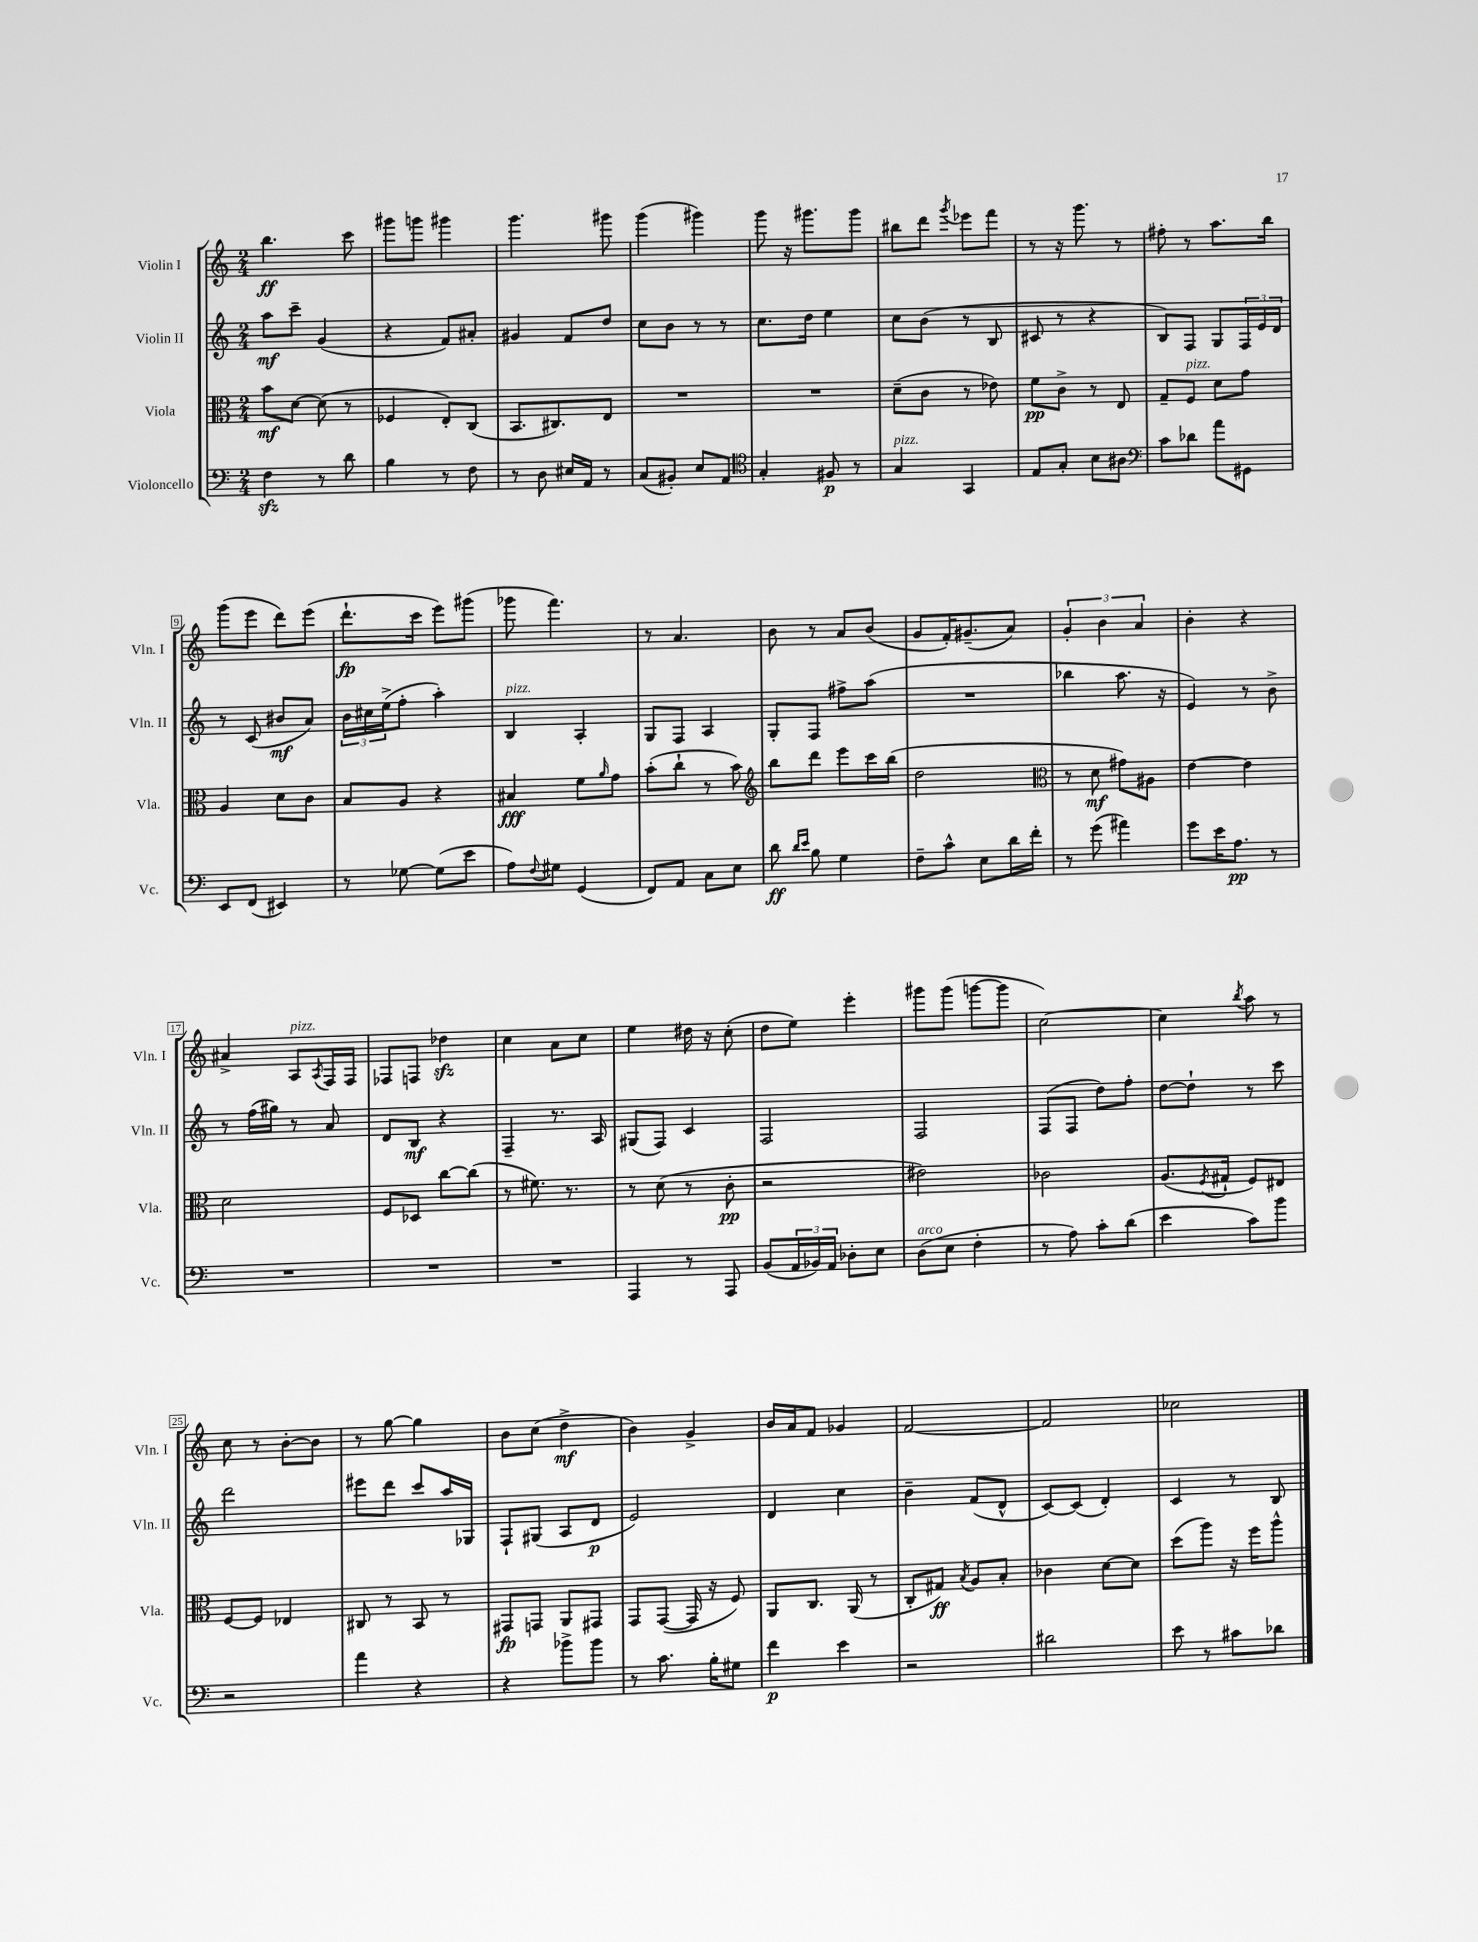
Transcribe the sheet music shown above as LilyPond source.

<<
\new StaffGroup <<
\new Staff = "s0" \with { instrumentName = "Violin I" shortInstrumentName = "Vln. I" } {
    \clef treble \key c \major \numericTimeSignature \time 2/4
    b''4.\ff c'''8 |
    gis'''8 g'''8 gis'''4 |
    g'''4. gis'''8 |
    g'''4( gis'''4) |
    g'''8 r16 gis'''8. gis'''8 |
    bis''8 d'''8 \acciaccatura { g'''8 } ees'''8 f'''8 |
    r8 r16 g'''8. r8 |
    fis''8-. r8 a''8. b''16 |
    g'''8( e'''8 d'''8) e'''8( |
    d'''8.-!\fp c'''16 e'''8) gis'''8( |
    ges'''8 f'''4.) |
    r8 a'4. |
    b'8 r8 a'8 b'8( |
    g'8 f'16-.) gis'8.--( a'8) |
    \tuplet 3/2 { g'4-. b'4 a'4 } |
    b'4-. r4 |
    ais'4-> a8^\markup { \italic "pizz." } \acciaccatura { a8 } f16 f16 |
    fes8 f8 des''4\sfz |
    c''4 a'8 c''8 |
    e''4 dis''16 r16 c''8-.( |
    d''8 e''8) e'''4-. |
    gis'''8 gis'''8( g'''8~ g'''8 |
    c''2~) |
    c''4 \acciaccatura { b''8 } a''8 r8 |
    c''8 r8 b'8~-. b'8 |
    r8 g''8~ g''4 |
    b'8 c''8( d''4->\mf |
    b'4) g'4-> |
    b'16 a'16 f'8 ges'4 |
    f'2~ |
    f'2 |
    ces''2 \bar "|." |
}
\new Staff = "s1" \with { instrumentName = "Violin II" shortInstrumentName = "Vln. II" } {
    \clef treble \key c \major \numericTimeSignature \time 2/4
    a''8\mf c'''8-- g'4( |
    r4 f'8) ais'8-. |
    gis'4 f'8 d''8 |
    c''8 b'8 r8 r8 |
    c''8. d''16 e''4 |
    c''8 b'8( r8 b8 |
    cis'8 r8 r4 |
    b8) f8 g8 \tuplet 3/2 { f16 e'16 d'16 } |
    r8 c'8( bis'8\mf a'8) |
    \tuplet 3/2 { b'16 cis''16 e''16->( } f''8-. a''4-.) |
    b4^\markup { \italic "pizz." } a4-. |
    g8 f8 a4 |
    g8-. f8 fis''8-> a''8( |
    R2 |
    bes''4 a''8. r16 |
    e'4) r8 b'8-> |
    r8 f''16( gis''16) r8 a'8 |
    d'8 b8\mf r4 |
    f4-- r8. a16 |
    gis8( f8) c'4 |
    f2 |
    f2 |
    f8( f8 d''8) f''8-. |
    d''8~ d''8-! r8 c'''8 |
    d'''2 |
    eis'''8 d'''8 c'''8 a''16 ges16 |
    f8-! gis8( a8 d'8\p |
    e'2) |
    d'4 c''4 |
    b'4-- f'8( d'8-^ |
    c'8~) c'8( d'4-.) |
    c'4 r8 b8 \bar "|." |
}
\new Staff = "s2" \with { instrumentName = "Viola" shortInstrumentName = "Vla." } {
    \clef alto \key c \major \numericTimeSignature \time 2/4
    b'8\mf d'8~ d'8( r8 |
    fes4 e8-.) c8( |
    b,8. cis8.) e8 |
    R2 |
    R2 |
    d'8--( c'8 r8 ees'8) |
    f'8\pp c'8-> r8 e8 |
    g8-- f8^\markup { \italic "pizz." } d'8 g'8 |
    a4 d'8 c'8 |
    b8 a8 r4 |
    bis4\fff f'8 \grace { a'16 } g'8 |
    b'8-.( c''8-! r8 b'8) |
    \clef treble b''8 d'''8 e'''8 c'''16 b''16( |
    d''2 |
    \clef alto r8 d'8\mf gis'8) ais8 |
    e'4~ e'4 |
    d'2 |
    f8 des8 c''8~ c''8( |
    r8 fis'8.) r8. |
    r8 d'8( r8 c'8-.\pp |
    r2 |
    eis'2) |
    ces'2 |
    a8.( \acciaccatura { f8 } gis16-! f8) eis8 |
    f8~ f8 ees4 |
    cis8 r8 b,8 r8 |
    gis,8\fp g,8 a,8 gis,8 |
    g,8 g,8~( g,16 r16 f8) |
    a,8 c8. a,16( r8 |
    c8-. gis8\ff) \acciaccatura { b8 } a8 b8-. |
    ces'4 d'8~ d'8 |
    d''8( a''8) r16 f''16 a''8-^ \bar "|." |
}
\new Staff = "s3" \with { instrumentName = "Violoncello" shortInstrumentName = "Vc." } {
    \clef bass \key c \major \numericTimeSignature \time 2/4
    f4\sfz r8 d'8 |
    b4 r8 f8 |
    r8 d8 eis16 a,16 r8 |
    c8( bis,8-.) e8 a,8 |
    \clef tenor g4-. fis8\p r8 |
    g4^\markup { \italic "pizz." } g,4 |
    e8 g8-. b8 ais8 |
    \clef bass c'8 des'8 a'8 gis,8 |
    e,8 f,8( eis,4) |
    r8 ges8~ ges8( e'8 |
    a8) \appoggiatura { f8 } gis8 g,4( |
    f,8) a,8 c8 e8 |
    d'8\ff \grace { d'16 e'16 } b8 g4 |
    f8-- c'8-^ e8 d'16 f'16-. |
    r8 g'8( ais'4) |
    g'8 e'16 a8.\pp r8 |
    R2 |
    R2 |
    R2 |
    a,,4 r8 a,,8 |
    b,8( \tuplet 3/2 { a,16 bes,16) a,16 } des8-. e8 |
    d8^\markup { \italic "arco" }( e8 f4-. |
    r8 a8) c'8-. d'8( |
    e'4 c'8) b'8 |
    r2 |
    a'4 r4 |
    r4 bes'8-> bes'8 |
    r8 c'8. b16-. gis8 |
    f'4\p e'4 |
    r2 |
    dis'2 |
    e'8 r8 cis'8 des'8 \bar "|." |
}
>>
>>
\layout { \context { \Score \override BarNumber.stencil = #(make-stencil-boxer 0.1 0.3 ly:text-interface::print) } }
